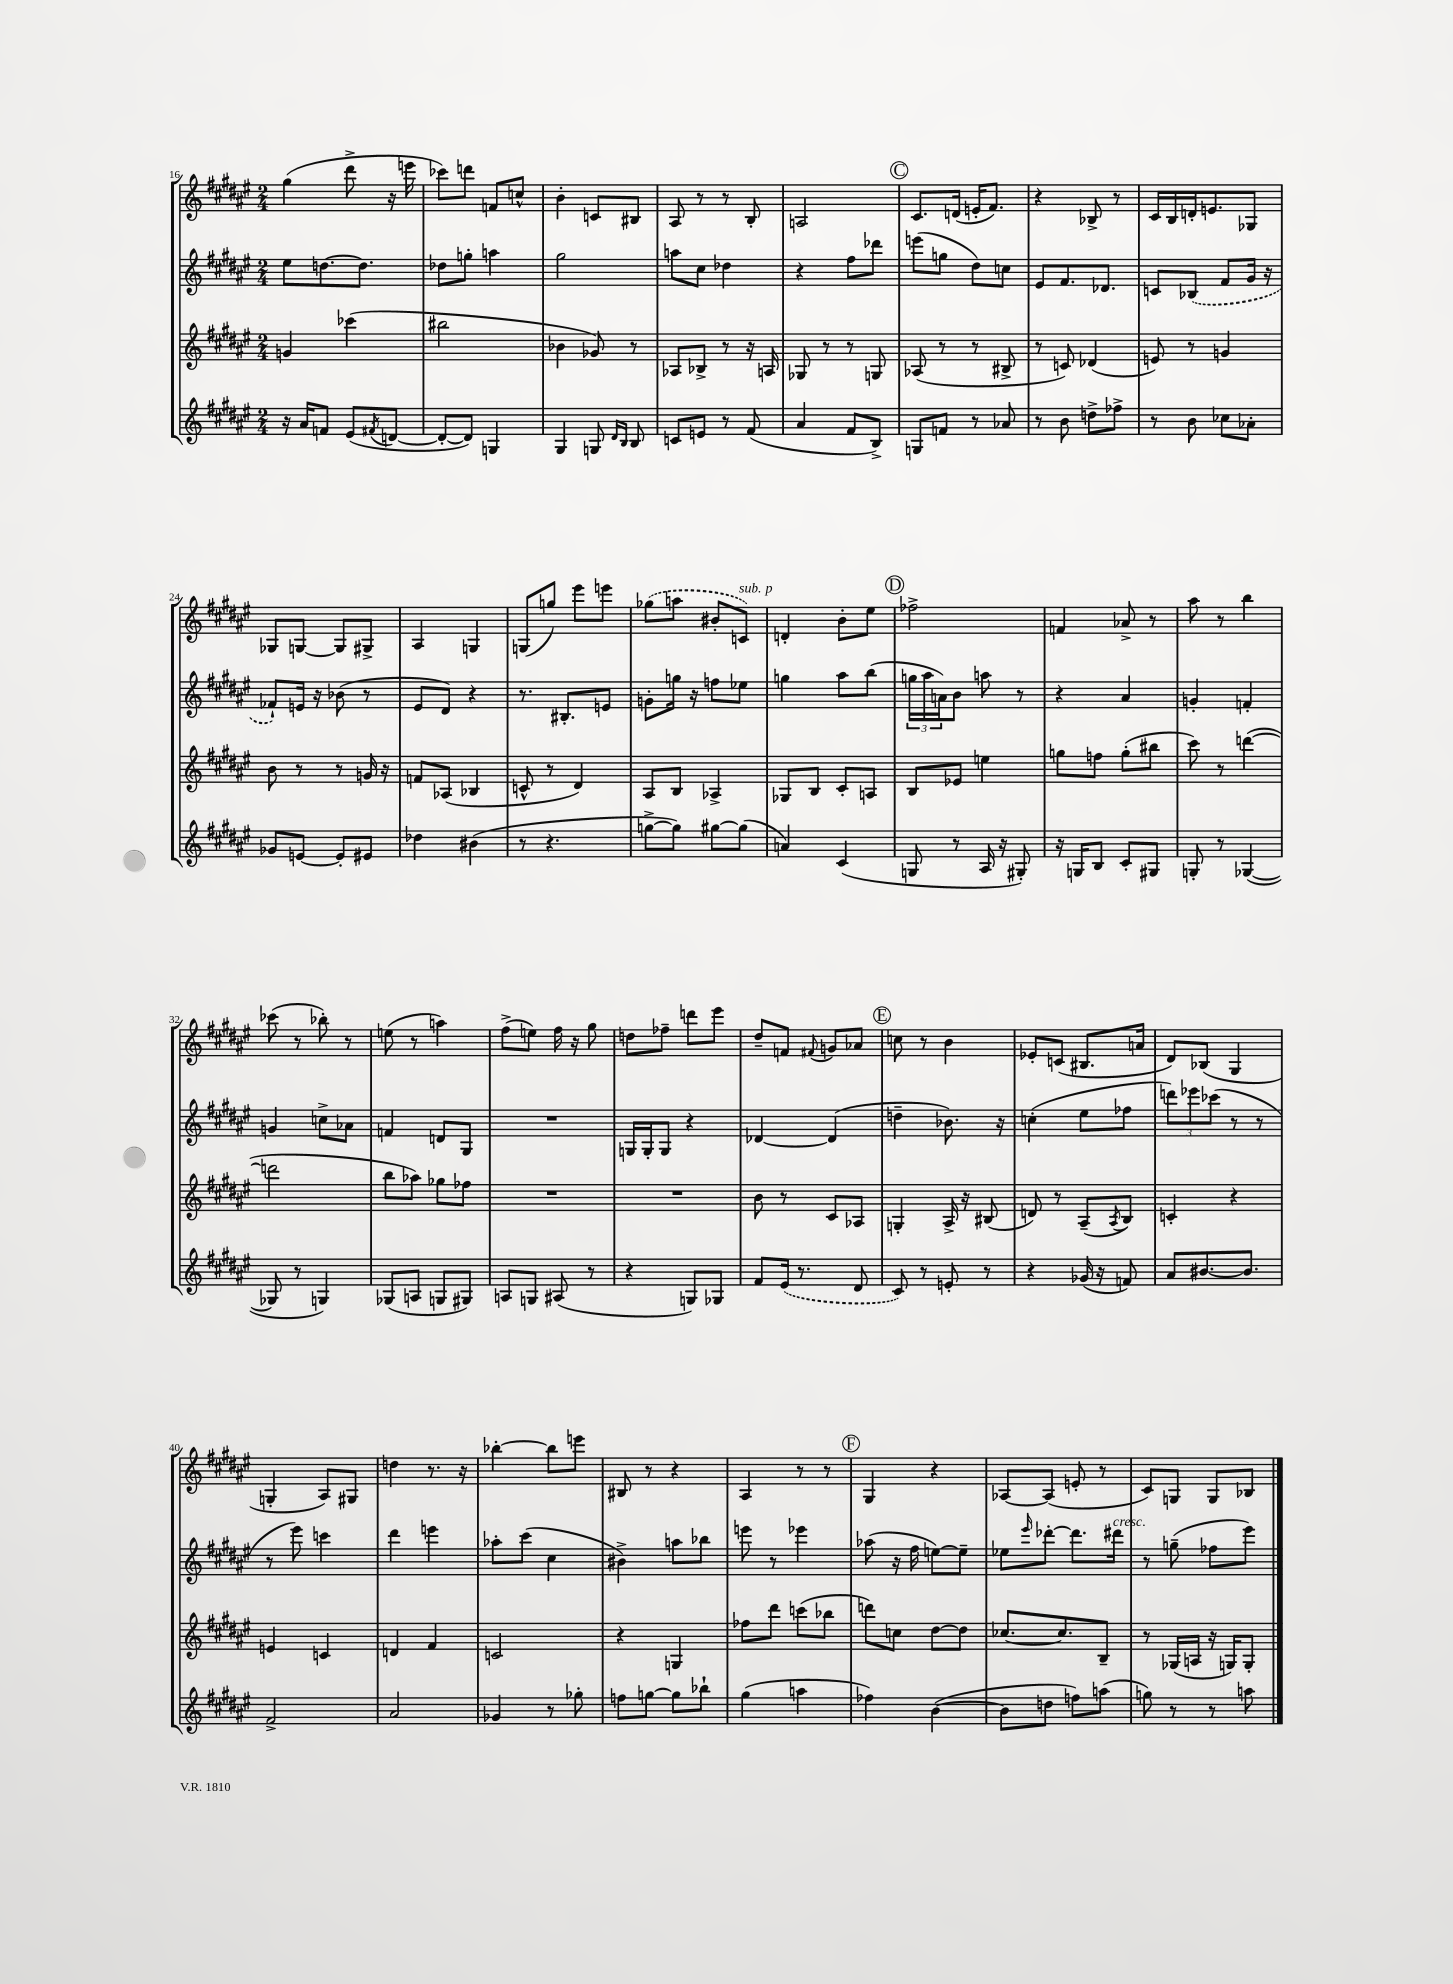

**kern	**kern	**kern	**kern
*staff4	*staff3	*staff2	*staff1
*clefG2	*clefG2	*clefG2	*clefG2
*k[f#c#g#d#a#e#]	*k[f#c#g#d#a#e#]	*k[f#c#g#d#a#e#]	*k[f#c#g#d#a#e#]
*M2/4	*M2/4	*M2/4	*M2/4
16r	4g	8ee#	(4gg#
16a#	.	.	.
8f	.	[8.dd	.
(8e#	(4ccc-	.	8ddd#^
.	.	8.dd]	.
8qf#	.	.	.
[8d	.	.	16r
.	.	.	16eee
=	=	=	=
8d'_	2bb#	8dd-	8ccc-)
8d])	.	8gg'	8ddd
4G	.	4aa	8f
.	.	.	8cc^^
=	=	=	=
4G#	4b-	2gg#	4b'
8G	8g-)	.	8c
16qqd#	.	.	.
16qqB	.	.	.
8B	8r	.	8B#
=	=	=	=
8c	8A-	8aa	8A#
8e	8B-^	8cc#	8r
8r	8r	4dd-	8r
(8f#	16r	.	8B'
.	16A	.	.
=	=	=	=
4a#	8G-	4r	2A
.	8r	.	.
8f#	8r	8ff#	.
8B^)	8G	8ddd-	.
=	=	=	=
8G	(8A-	(8eee	8.c#
8f	8r	8gg	.
.	.	.	(16d
8r	8r	8dd#)	16e'
.	.	.	8.f#)
8a-	8B#^	8cc	.
=	=	=	=
8r	8r	8e#	4r
8b	8c)	8.f#	.
8dd^	(4d-	.	8B-^
.	.	8.d-	.
8ff-^	.	.	8r
=	=	=	=
8r	8e)	8c	16c#
.	.	.	16B
8b	8r	(8B-	16d'
.	.	.	8.e
8cc-	4g	8f#	.
8a-'	.	16g#	8G-
.	.	16r	.
=	=	=	=
8g-	8b	8f-`)	8G-
[8e	8r	16e	[8G
.	.	16r	.
8e']	8r	(8b-	8G]
8e#	16g	8r	8G#^
.	16r	.	.
=	=	=	=
4dd-	8f	8e#	4A#
.	(8A-	8d#)	.
(4b#	4B-	4r	4G
=	=	=	=
8r	8c^^	8.r	(8G
4.r	8r	.	8gg)
.	.	8.B#'	.
.	4d#)	.	8eee#
.	.	8e	8eee
=	=	=	=
[8gg^	8A#	8g'	(8gg-
8gg])	8B	16gg	8aa
.	.	16r	.
[8gg#	4A-^	8ff	8b#'
(8gg#]	.	8ee-	8c)
=	=	=	=
4a)	8G-	4gg	4d'
.	8B	.	.
(4c#	8c#'	8aa#	8b'
.	8A	(8bb	8ee#
=	=	=	=
8G	8B	24gg	2ff-^
.	.	24aa#	.
.	.	24a)	.
8r	8e-	8b	.
16A#	4ee	8aa	.
16r	.	.	.
8G#')	.	8r	.
=	=	=	=
16r	8gg	4r	4f
16G	.	.	.
8B	8ff	.	.
8c#'	(8gg'	4a#	8a-^
8G#	8bb#	.	8r
=	=	=	=
8G'	8ccc#)	4g'	8aa#
8r	8r	.	8r
([4G-	([4ddd	4f'	4bb
=	=	=	=
8G-]	2ddd]	4g	(8ccc-
8r	.	.	8r
4G)	.	8cc^	8bb-')
.	.	8a-	8r
=	=	=	=
(8G-	8bb	4f	(8ee
8A	8aa-)	.	8r
8G	8gg-	8d	4aa)
8G#)	8ff-	8G#	.
=	=	=	=
8A	2r	2r	(8ff#^
8G	.	.	8ee)
(8A#	.	.	16ff#
.	.	.	16r
8r	.	.	8gg#
=	=	=	=
4r	2r	16G	8dd
.	.	16G'	.
.	.	8G	8ff-~
8G)	.	4r	8ddd
8G-	.	.	8eee#
=	=	=	=
8f#	8b	[4d-	8dd#~
(16e#	8r	.	8f
8.r	.	.	.
.	.	.	8qqf#
.	8c#	(4d-]	8g
8d#	8A-	.	8a-
=	=	=	=
8c#)	4G'	4dd~	8cc
8r	.	.	8r
8e'	16A#^	8.b-)	4b
.	16r	.	.
8r	(8B#	.	.
.	.	16r	.
=	=	=	=
4r	8d)	(4cc'	8e-'
.	8r	.	(8c
(16g-	(8A#~	8ee#	8.B#
16r	.	.	.
.	8qA#	.	.
8f)	8B)	8ff-	.
.	.	.	16a
=	=	=	=
8a#	4c'	12ddd)	8d#)
.	.	12eee-	.
[8.b#	.	.	(8B-
.	.	(12ccc-	.
.	4r	8r	4G#
8.b#]	.	.	.
.	.	8r	.
=	=	=	=
2f#^	4e	8r	4G'
.	.	8eee#)	.
.	4c	4ccc	8A#)
.	.	.	8G#
=	=	=	=
2a#	4d	4ddd#	4dd
.	4f#	4eee	8.r
.	.	.	16r
=	=	=	=
4g-	2c	8aa-'	[4bb-'
.	.	(8ccc#	.
8r	.	4cc#	8bb-]
8gg-'	.	.	8eee
=	=	=	=
8ff	4r	4b#^)	8B#
[8gg	.	.	8r
8gg]	4G	8aa	4r
8bb-`	.	8bb-	.
=	=	=	=
(4gg#	8ff-	8eee	4A#
.	8ddd#	8r	.
4aa	(8ccc	4eee-	8r
.	8bb-	.	8r
=	=	=	=
4ff-)	8ddd)	(8aa-	4G#
.	8cc	16r	.
.	.	16ff#	.
([4b	[8dd#	[8ee)	4r
.	8dd#]	8ee~]	.
=	=	=	=
8b]	[8.cc-	8ee-	[8A-
.	.	16qqeee#	.
8dd	.	[8ddd-'	(8A-]
.	8.cc-]	.	.
8ff)	.	8.ddd-]	8e'
(8aa	8B~	.	8r
.	.	16ddd#	.
=	=	=	=
8gg)	8r	8r	8c#)
8r	(16G-	(8gg~	8G
.	16A	.	.
8r	16r	8ff-	8G
.	16G)	.	.
8aa	8G'	8eee#)	8B-
==	==	==	==
*-	*-	*-	*-
